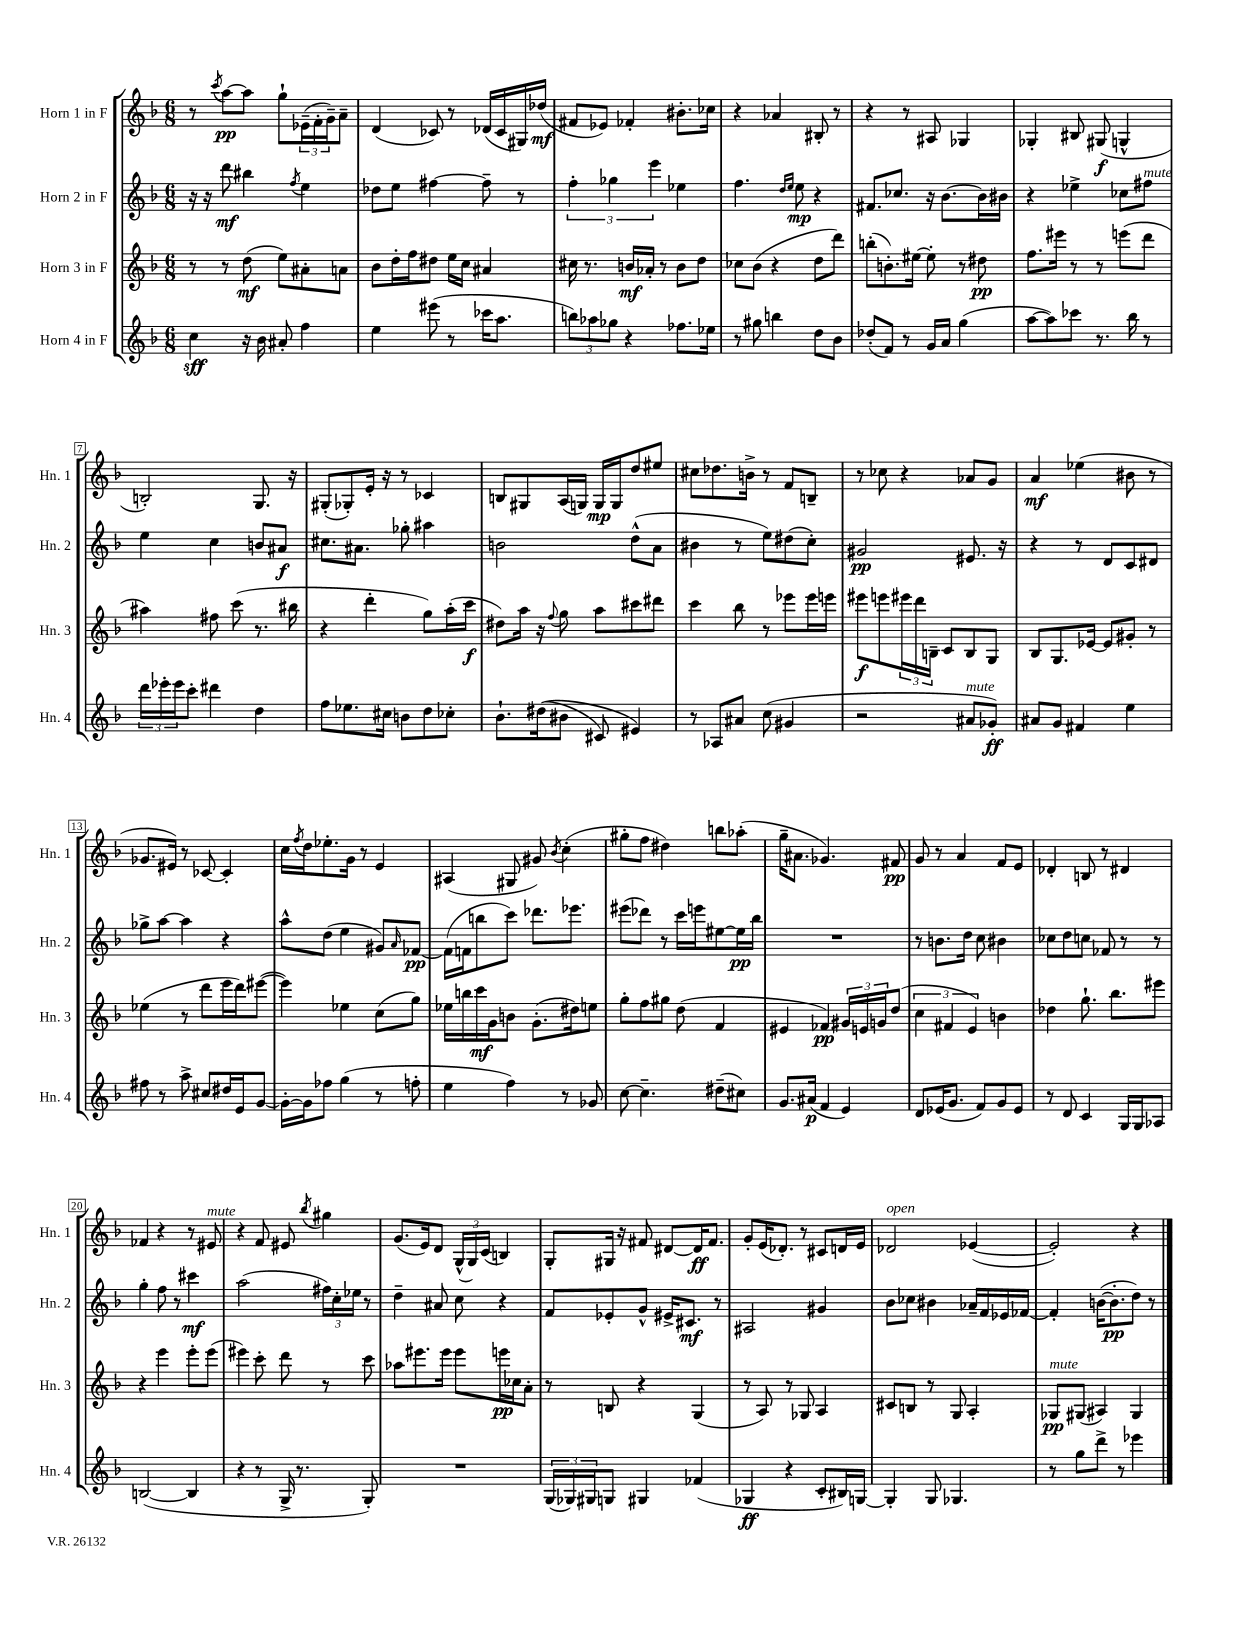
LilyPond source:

<<
\new StaffGroup <<
\new Staff = "s0" \with { instrumentName = "Horn 1 in F" shortInstrumentName = "Hn. 1" } {
    \clef treble \key f \major \numericTimeSignature \time 6/8
    r8 \acciaccatura { c'''8 } a''8~\pp a''8 g''8-! \tuplet 3/2 { ees'16--( f'16-. g'16--) } a'8-- |
    d'4( ces'8) r8 des'16( ces'16 gis16) des''16\mf( |
    fis'8 ees'8) fes'4-. bis'8.-. ces''16 |
    r4 aes'4 bis8-. r8 |
    r4 r8 ais8 ges4 |
    ges4-. bis8 gis8\f( g4-^ |
    b2-.) g8. r16 |
    gis8-.( ges8-.) e'16-. r16 r8 ces'4 |
    b8 gis8 a16( g16) g16\mp g16 d''8 eis''8 |
    cis''8 des''8. b'16-> r8 f'8 b8-- |
    r8 ces''8 r4 aes'8 g'8 |
    a'4\mf ees''4( bis'8 r8 |
    ges'8. eis'16) r8 ces'8~ ces'4-. |
    c''16 \acciaccatura { f''8 } d''16 ees''8.-. g'16 r8 e'4 |
    ais4( gis8 gis'8) \acciaccatura { bes'8 } c''4-.( |
    gis''8-. f''8 dis''4) b''8 aes''8-.( |
    g''16-- ais'8. ges'4.) fis'8\pp |
    g'8 r8 a'4 f'8 e'8 |
    des'4-. b8 r8 dis'4 |
    fes'4 r4 r8 eis'8^\markup { \italic "mute" } |
    r4 f'8 eis'8 \acciaccatura { bes''8 } gis''4 |
    g'8.( e'16) d'8 \tuplet 3/2 { g16-^( g16) c'16( } b4) |
    g8-. gis16 r16 fis'8 dis'8~ dis'16\ff fis'8. |
    g'8-. e'16( des'8.-.) r8 cis'8 d'16 e'16 |
    des'2^\markup { \italic "open" } ees'4~( |
    ees'2-.) r4 \bar "|." |
}
\new Staff = "s1" \with { instrumentName = "Horn 2 in F" shortInstrumentName = "Hn. 2" } {
    \clef treble \key f \major \numericTimeSignature \time 6/8
    r16 r16 d'''8\mf bis''4 \acciaccatura { f''8 } e''4 |
    des''8 e''8 fis''4~ fis''8-- r8 |
    \tuplet 3/2 { f''4-. ges''4 e'''4 } ees''4 |
    f''4. \grace { d''16 e''16 } e''8\mp r4 |
    fis'8. ces''8. r16 bes'8.~ bes'16 bis'16 |
    r4 ees''4-> ces''8 fis''8^\markup { \italic "mute" } |
    e''4 c''4 b'8 ais'8\f |
    cis''8. ais'8. ges''8-. ais''4 |
    b'2 d''8-^( a'8 |
    bis'4 r8 e''8) dis''8( c''8-.) |
    gis'2\pp eis'8. r16 |
    r4 r8 d'8 c'8 dis'8 |
    ges''8-> a''8~ a''4 r4 |
    a''8-^ d''8( e''4 gis'8) \grace { a'16 } fes'8~\pp |
    fes'16( f'16 b''8 c'''8) des'''8. ees'''8. |
    eis'''8( des'''8) r8 c'''16 e'''16 eis''8~ eis''16\pp bes''16 |
    R2. |
    r8 b'8. d''16 c''8 bis'4 |
    ces''8 d''8 c''8 fes'8 r8 r8 |
    g''4-. f''8 r8 cis'''4\mf |
    a''2( \tuplet 3/2 { fis''16) c''16-. ees''16 } r8 |
    d''4-- ais'8 c''8 r4 |
    f'8 ees'8-. g'8-^ eis'16-> cis'8.\mf r8 |
    ais2 gis'4 |
    bes'8 ces''8 bis'4 aes'16-- f'16 ees'16 fes'16~ |
    fes'4-. b'16~( b'8.-.\pp d''8) r8 \bar "|." |
}
\new Staff = "s2" \with { instrumentName = "Horn 3 in F" shortInstrumentName = "Hn. 3" } {
    \clef treble \key f \major \numericTimeSignature \time 6/8
    r8 r8 d''8\mf( e''8) ais'8-. a'8 |
    bes'8 d''16-. f''16 dis''8 e''16 c''16 ais'4 |
    cis''16 r8. b'16\mf aes'16-. r8 b'8 d''8 |
    ces''8 bes'8( r4 d''8 d'''8) |
    b''8-.( b'8.-.) eis''16~ eis''8-. r8 dis''8\pp |
    f''8. eis'''16 r8 r8 e'''8( d'''8 |
    ais''4) fis''8 c'''8( r8. bis''16 |
    r4 d'''4-. g''8) a''16-.( c'''16\f |
    dis''8) a''16 r16 \appoggiatura { f''8 } g''8 a''8 cis'''8 dis'''8 |
    c'''4 bes''8 r8 ees'''8 ees'''16 e'''16 |
    eis'''8\f e'''8 \tuplet 3/2 { eis'''16 d'''16 b16-- } c'8 b8 g8 |
    bes8 g8. ees'16~ ees'8 gis'8-. r8 |
    ees''4( r8 d'''8 e'''16 d'''16) eis'''8~( |
    eis'''4) ees''4 c''8( g''8) |
    ees''16 b''16 c'''16\mf g'16 b'8 g'8.-.( dis''16) e''8 |
    g''8-. f''8 gis''8 d''8( f'4 |
    eis'4 fes'4\pp) \tuplet 3/2 { gis'16 e'16 g'16 } d''8( |
    \tuplet 3/2 { c''4 fis'4 e'4) } b'4 |
    des''4 g''8.-! bes''8. eis'''8 |
    r4 e'''4 e'''8-. e'''8( |
    eis'''4) c'''8-. d'''8 r8 c'''8 |
    aes''8 eis'''8. eis'''16 eis'''8 e'''16\pp ces''16 a'8-. |
    r8 b8 r4 g4( |
    r8 a8) r8 ges8 a4 |
    cis'8 b8 r8 g8 a4-. |
    ges8\pp^\markup { \italic "mute" } gis8( ais4) gis4 \bar "|." |
}
\new Staff = "s3" \with { instrumentName = "Horn 4 in F" shortInstrumentName = "Hn. 4" } {
    \clef treble \key f \major \numericTimeSignature \time 6/8
    c''4\sff r16 bes'16 ais'8-. f''4 |
    e''4 eis'''8( r8 ces'''16 a''8. |
    \tuplet 3/2 { b''8) aes''8 ges''8 } r4 fes''8. ees''16 |
    r8 gis''8 b''4 d''8 bes'8 |
    des''8-.( f'8) r8 g'16 a'16 g''4( |
    a''8~ a''8) ces'''8 r8. bes''16 r8 |
    \tuplet 3/2 { d'''16 ees'''16-. ees'''16 } c'''8-. dis'''4 d''4 |
    f''8 ees''8. cis''16 b'8 d''8 ces''8-. |
    bes'8.-! dis''16(\( bis'8 cis'8) eis'4\) |
    r8 aes8 ais'8 c''8( gis'4 |
    r2 ais'8^\markup { \italic "mute" } ges'8-.\ff) |
    ais'8 g'8 fis'4 e''4 |
    fis''8 r8 a''8-> cis''8 dis''16 e'16 g'8~ |
    g'16~-. g'16 fes''8 g''4( r8 f''8-. |
    e''4 f''4) r8 ges'8 |
    c''8~ c''4.-- dis''8--( cis''8) |
    g'8. ais'16\p( f'4 e'4) |
    d'8 ees'16( g'8. f'8) g'8 ees'8 |
    r8 d'8 c'4 g16 g16 aes8 |
    b2~( b4 |
    r4 r8 g16-> r8. g8-.) |
    R2. |
    \tuplet 3/2 { g16( ges16) gis16 } g8 gis4 fes'4( |
    ges4\ff r4 c'8-. bis16) g16~ |
    g4-. g8 ges4. |
    r8 g''8 d'''8-> r8 ees'''4 \bar "|." |
}
>>
>>
\layout { \context { \Score \override BarNumber.stencil = #(make-stencil-boxer 0.1 0.3 ly:text-interface::print) } }
